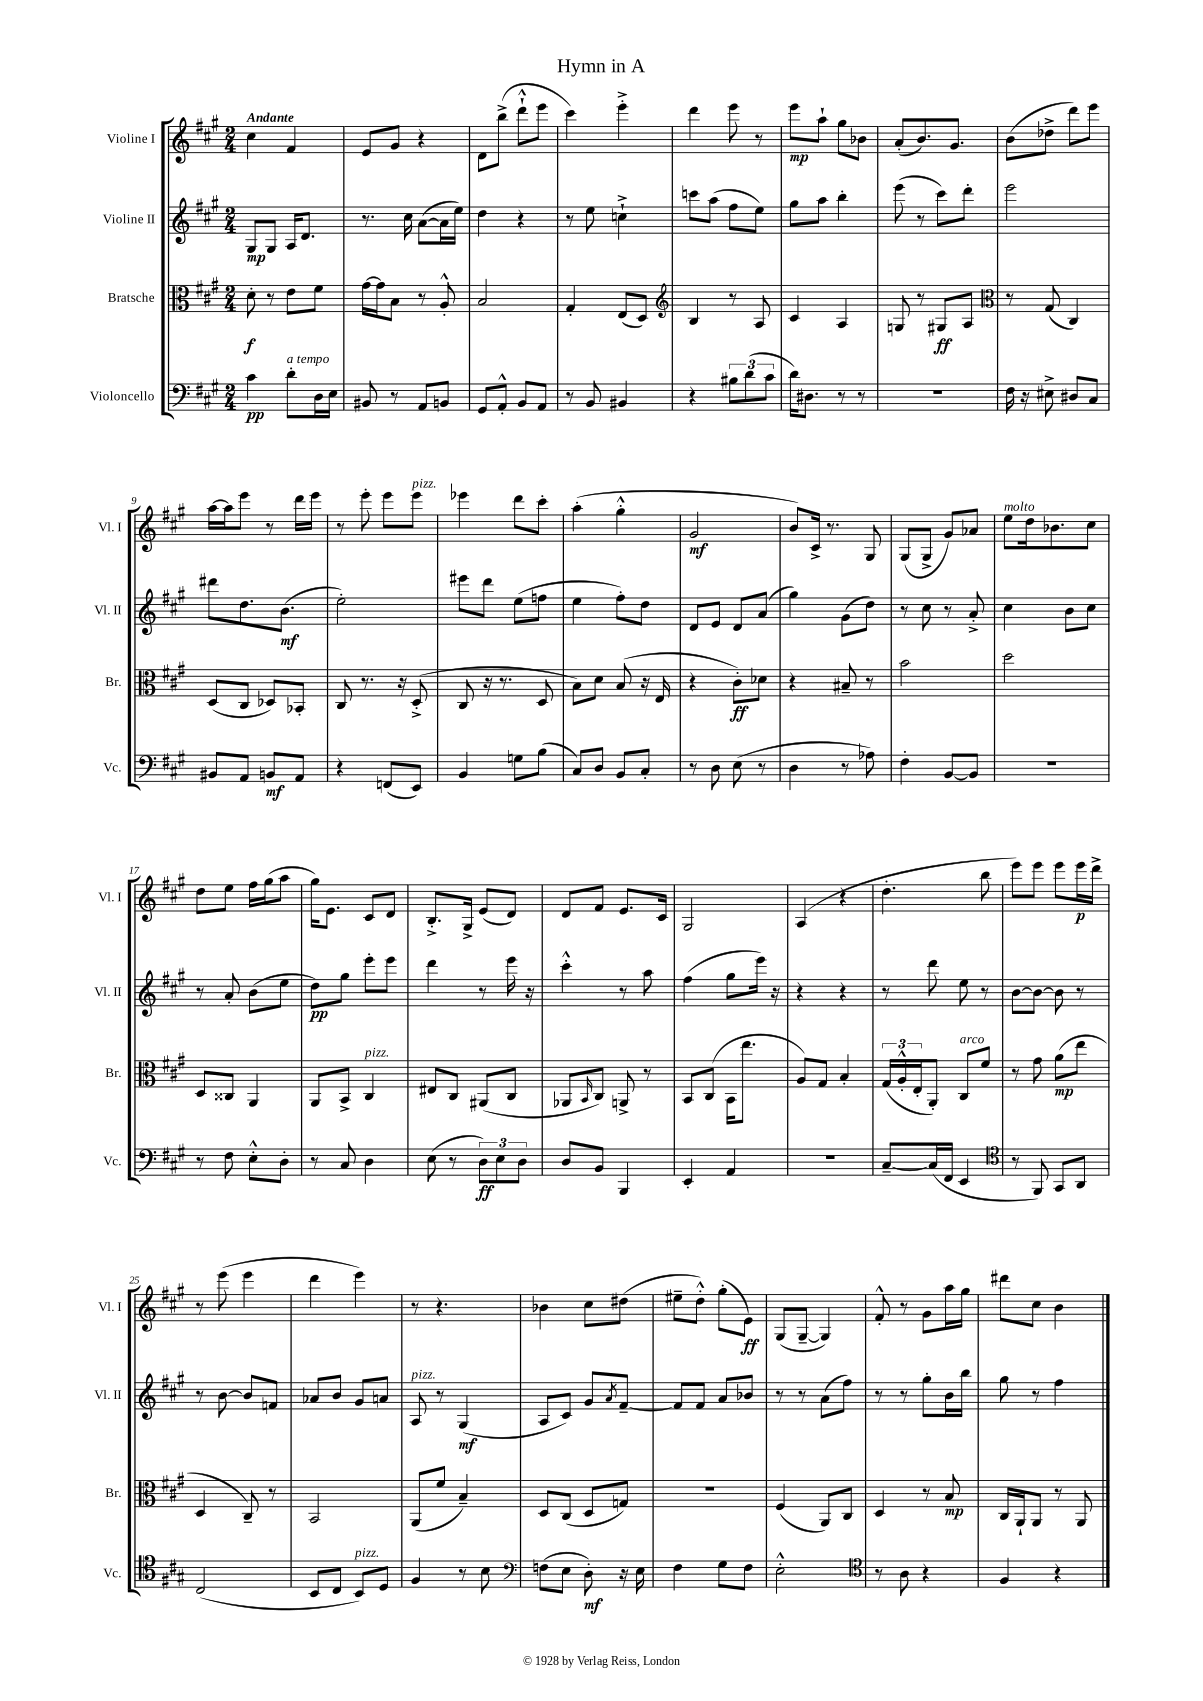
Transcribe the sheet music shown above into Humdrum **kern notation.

**kern	**kern	**kern	**kern
*staff4	*staff3	*staff2	*staff1
*clefF4	*clefC3	*clefG2	*clefG2
*k[f#c#g#]	*k[f#c#g#]	*k[f#c#g#]	*k[f#c#g#]
*M2/4	*M2/4	*M2/4	*M2/4
4c#\	8d'\	8G#/L	4cc#\
.	8r	8G#/J	.
8d'\L	8e\L	16A/LK	4f#/
.	.	8.d/J	.
16D\L	8f#\J	.	.
16E\JJ	.	.	.
=	=	=	=
8BB#/	[16g#\LL	8.r	8e/L
.	16g#\]J	.	.
8r	8B\J	.	8g#/J
.	.	16cc#\	.
8AA/L	8r	([8a\L	4r
8BB/J	8A'^^/	16a\]L	.
.	.	16ee\JJ)	.
=	=	=	=
8GG#/L	2B/	4dd\	8d\L
8AA'^^/J	.	.	(8bb^\J
8BB/L	.	4r	8ddd`^^\L
8AA/J	.	.	8eee\J
=	=	=	=
8r	4G#'/	8r	4ccc#\)
8BB/	.	8ee\	.
4BB#/	(8E/L	4cc`^\	4eee'^\
.	8D/J)	.	.
=	=	=	=
*	*clefG2	*	*
4r	4B/	8ccc\L	4ddd\
.	.	(8aa\J	.
12B#\L	8r	8ff#\L	8eee\
(12d\	.	.	.
.	8A/	8ee\J)	8r
12c#\J	.	.	.
=	=	=	=
16d\LK)	4c#/	8gg#\L	8eee\L
8.D#\J	.	.	.
.	.	8aa\J	8aa`\J
8r	4A/	4bb'\	8gg#\L
8r	.	.	8b-\J
=	=	=	=
2r	8G/	(8eee\	(8a'/L
.	8r	8r	8.b/)
.	8G#/L	8ccc#\L)	.
.	.	.	8.g#/J
.	8A/J	8ddd'\J	.
=	=	=	=
*	*clefC3	*	*
16F#\	8r	2eee\	(8b\L
16r	.	.	.
8E#^\	(8G#/	.	8dd-^\J
8D#/L	4C#/)	.	8ddd\L)
8C#/J	.	.	8eee\J
=	=	=	=
8BB#/L	(8D/L	8ddd#\L	[16aa\LL
.	.	.	16aa\]J
8AA/J	8C#/J	8.dd\	8eee\J
8BB/L	8D-/L)	.	8r
.	.	(8.b\J	.
8AA/J	8BB-'/J	.	16ddd\LL
.	.	.	16eee\JJ
=	=	=	=
4r	8C#/	2ee'\)	8r
.	8.r	.	8eee'\
(8FF/L	.	.	8eee\L
.	16r	.	.
8EE/J)	(8D'^/	.	8eee\J
=	=	=	=
4BB/	8C#/	8eee#\L	4eee-\
.	16r	8ddd\J	.
.	8.r	.	.
8G\L	.	(8ee\L	8ddd\L
(8B\J	8D/	8ff\J	8ccc#'\J
=	=	=	=
8C#/L)	8B\L)	4ee\	(4aa'\
8D/J	8d\J	.	.
8BB/L	(8B/	8ff#'\L)	4gg#'^^\
8C#'/J	16r	8dd\J	.
.	16E/	.	.
=	=	=	=
8r	4r	8d/L	2g#/
8D\	.	8e/J	.
(8E\	8c#'\L)	8d/L	.
8r	8d-\J	(8a/J	.
=	=	=	=
4D\	4r	4gg#\)	8b/L)
.	.	.	16c#^/Jk
.	.	.	8.r
8r	8B#~/	(8g#\L	.
8A-\)	8r	8dd\J)	8G#/
=	=	=	=
4F#'\	2b\	8r	(8G#/L
.	.	8cc#\	8G#^/J
[8BB/L	.	8r	8g#/L)
8BB/]J	.	8a'^/	8a-/J
=	=	=	=
2r	2dd\	4cc#\	8ee\L
.	.	.	16dd\k
.	.	.	8.b-\
.	.	8b\L	.
.	.	8cc#\J	8cc#\J
=	=	=	=
8r	8D/L	8r	8dd\L
8F#\	8C##/J	8a'/	8ee\J
8E'^^\L	4AA/	(8b\L	16ff#\LL
.	.	.	(16gg#\J
8D'\J	.	8ee\J	8aa\J
=	=	=	=
8r	8AA/L	8dd\L)	16gg#\LK)
.	.	.	8.e\J
8C#/	8BB^/J	8gg#\J	.
4D\	4C#/	8eee'\L	8c#/L
.	.	8eee\J	8d/J
=	=	=	=
(8E\	8E#/L	4ddd\	8.B'^/L
8r	8C#/J	.	.
.	.	.	16G#^/Jk
12D\L)	(8AA#/L	8r	(8e/L
12E\	.	.	.
.	8C#/J	16eee\	8d/J)
12D\J	.	.	.
.	.	16r	.
=	=	=	=
8D/L	8AA-/L	4ccc#'^^\	8d/L
.	16qqBB/	.	.
8BB/J	8C#/J)	.	8f#/J
4BBB/	8AA^/	8r	8.e/L
.	8r	8aa\	.
.	.	.	16c#/Jk
=	=	=	=
4EE'/	8BB/L	(4ff#\	2G#/
.	(8C#/J	.	.
4AA/	16BB\LK	8gg#\L	.
.	8.ee\J	.	.
.	.	16eee\Jk)	.
.	.	16r	.
=	=	=	=
2r	8A/L)	4r	(4A/
.	8G#/J	.	.
.	4B'/	4r	4r
=	=	=	=
[8C#~/L	(24G#/LL	8r	4.dd'\
.	24A'^^/	.	.
.	24E'/J	.	.
(16C#/]L	8AA'/J)	8ddd\	.
16FF#/JJ	.	.	.
4EE/	8C#/L	8ee\	.
.	8f#/J	8r	8bb\
=	=	=	=
*clefC4	*	*	*
8r	8r	[8b\L	8eee\L)
8FF#/)	8g#\	8b\_J	8eee\J
8GG#/L	(8a\L	8b\]	8eee\L
8AA/J	8ee\J	8r	16eee\L
.	.	.	16ddd^\JJ
=	=	=	=
(2C#/	4D/	8r	8r
.	.	[8b\	(8eee\
.	8C#~/)	8b/]L	4eee\
.	8r	8f/J	.
=	=	=	=
8BB/L	2BB/	8a-/L	4ddd\
8C#/J	.	8b/J	.
8BB/L)	.	8g#/L	4eee\)
8D/J	.	8a/J	.
=	=	=	=
4F#/	(8AA/L	8A/	8r
.	8f#/J	8r	4.r
8r	4B~/)	(4G#/	.
8B\	.	.	.
=	=	=	=
*clefF4	*	*	*
(8F\L	8D/L	8A/L	4b-\
8E\J	(8C#/J	8c#/J)	.
8D'\)	8D/L	8g#/L	8cc#\L
.	.	8qa/	.
16r	8G/J)	[8f#~/J	(8dd#\J
16E\	.	.	.
=	=	=	=
4F#\	2r	8f#/]L	8ee#~\L
.	.	8f#/J	8dd'^^\J)
8G#\L	.	8a/L	(8gg#'\L
8F#\J	.	8b-/J	8e\J)
=	=	=	=
2E'^^\	(4F#/	8r	(8G#/L
.	.	8r	[8G#~/J
.	8AA/L)	(8a\L	4G#/])
.	8C#/J	8ff#\J)	.
=	=	=	=
*clefC4	*	*	*
8r	4D/	8r	8f#'^^/
8A\	.	8r	8r
4r	8r	8gg#'\L	8g#\L
.	8B/	16b\L	16aa\L
.	.	16bb\JJ	16gg#\JJ
=	=	=	=
4F#/	16C#/LL	8gg#\	8ddd#\L
.	16AA`/J	.	.
.	8AA/J	8r	8cc#\J
4r	8r	4ff#\	4b\
.	8AA/	.	.
==	==	==	==
*-	*-	*-	*-
